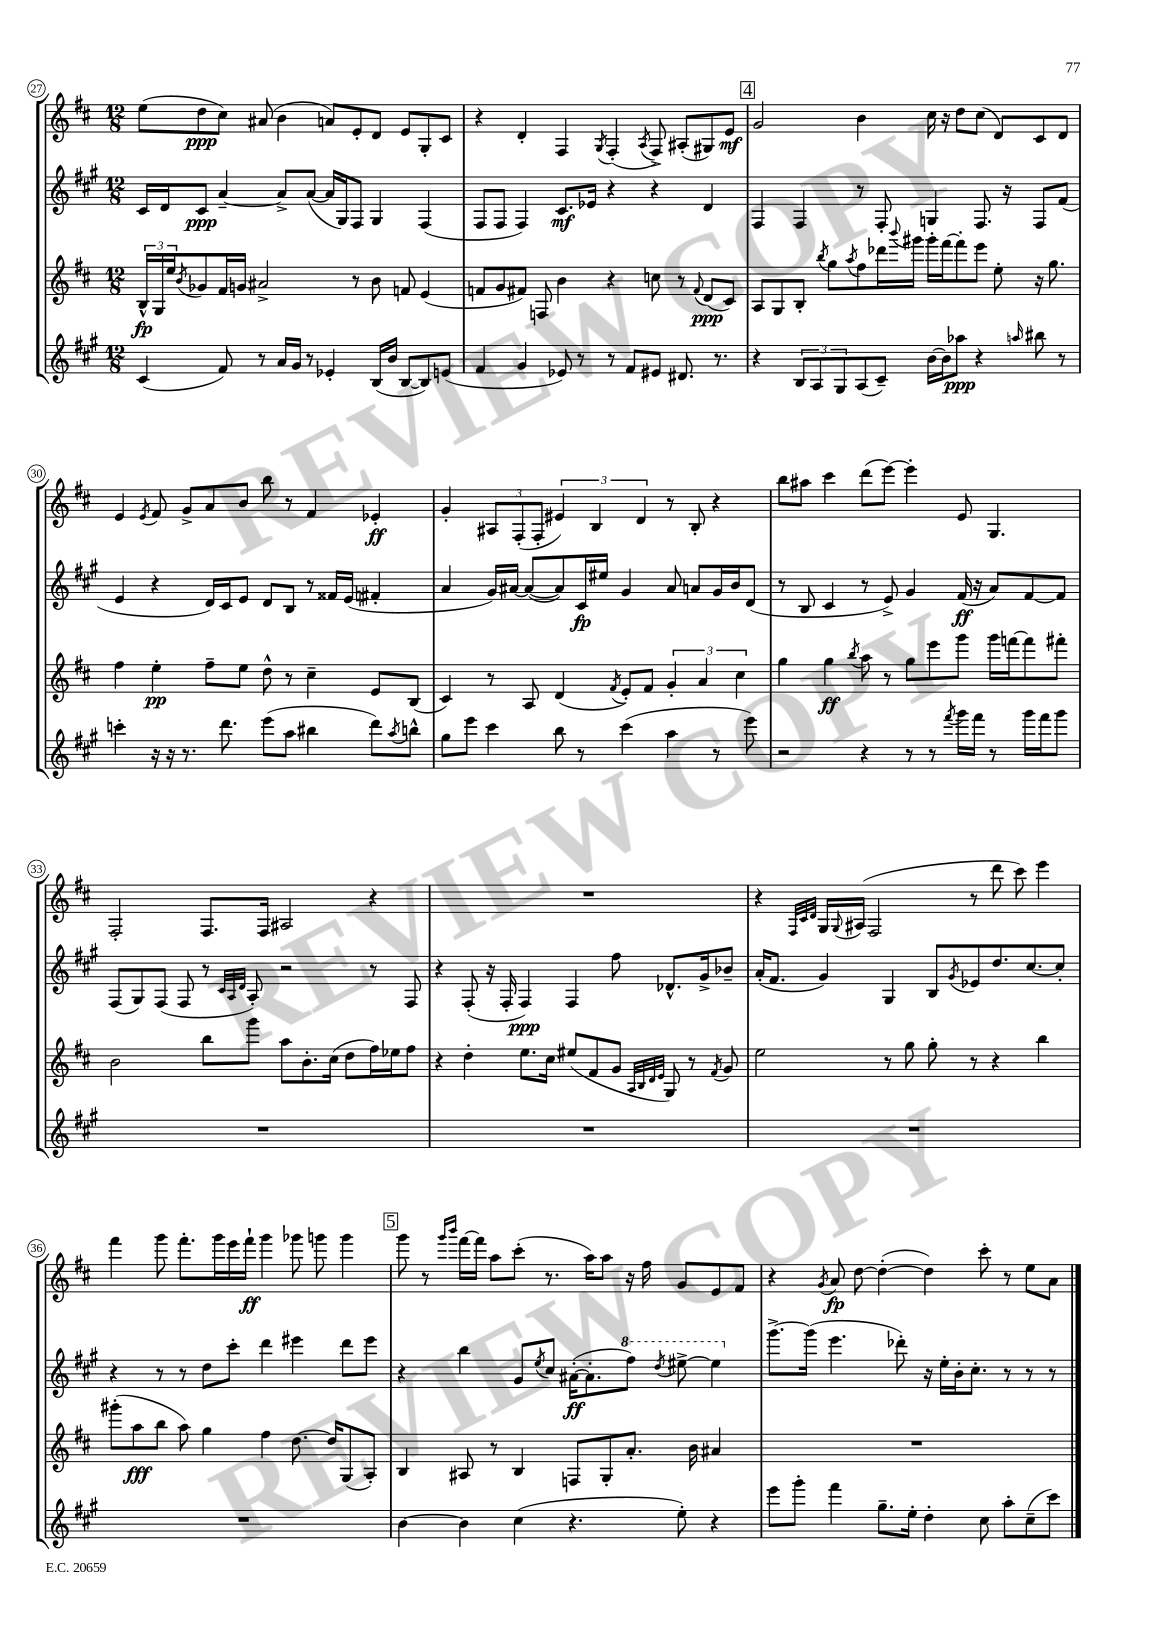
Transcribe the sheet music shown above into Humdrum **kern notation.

**kern	**kern	**kern	**kern
*staff4	*staff3	*staff2	*staff1
*clefG2	*clefG2	*clefG2	*clefG2
*k[f#c#g#]	*k[f#c#]	*k[f#c#g#]	*k[f#c#]
*M12/8	*M12/8	*M12/8	*M12/8
(4c#/	24B^^/LL	16c#/LL	(8ee\L
.	24G/	.	.
.	.	16d/J	.
.	24ee/J	.	.
.	8qb/	.	.
.	8g-/	8c#/J	8dd\
8f#/)	16f#/L	[4a~/	8cc#\J)
.	16g/JJ	.	.
8r	2a#^/	.	(8a#/
16a/LL	.	8a^/]L	4b\
16g#/JJ	.	.	.
8r	.	([8a/J	.
4e-'/	.	16a/]LL	8a/L)
.	.	16G#/J)	.
.	8r	8F#/J	8e'/
(16B/LL	8b\	4G#/	8d/J
16b/JJ	.	.	.
[8B/L	8f/	.	8e/L
8B/])	(4e/	(4F#/	8G'/
(8e/J	.	.	8c#/J
=	=	=	=
4f#/	8f/L	8F#/L	4r
.	8g/	8F#/J	.
4g#/	8f#/J)	4F#/)	4d'/
.	8F/	.	.
8e-/)	4b\	8.c#/L	4F#/
8r	.	.	.
.	.	16e-/Jk	.
.	.	.	8qG/
8r	4r	4r	(4F#'/
8f#/L	.	.	.
.	.	.	8qA/
8e#/J	8cc\	4r	8F#^/)
8.d#/	8r	.	(8A#'/L
.	8qqf#/	.	.
.	(8d/L	4d/	8G#/)
8.r	.	.	.
.	8c#/J)	.	8e/J
=	=	=	=
4r	8A/L	4F#/	2g/
.	8G/	.	.
12B/L	8B'/J	4F#/	.
12A/	.	.	.
.	8qbb/	.	.
.	8gg\L	.	.
12G#/	.	.	.
.	8qaa/	.	.
(8A/	8ff#\	8r	4b\
8c#~/J)	16ddd-\L	8F#'/	.
.	8qqbbb/	.	.
.	16ggg#\JJ	.	.
[16b\LL	16ggg#'\LL	4G/	16cc#\
16b\]J	[16fff#\J	.	16r
8aa-\J	8fff#'\]	.	8dd\L
4r	8eee\J	8.F#/	(8cc#\J
.	8ee'\	.	8d/L)
.	.	16r	.
16qqaa/	.	.	.
8bb#\	16r	8F#/L	8c#/
.	8.gg\	.	.
8r	.	(8f#/J	8d/J
=	=	=	=
4ccc'\	4ff#\	4e/	4e/
.	.	.	8qe/
16r	4ee'\	4r	8f#/
16r	.	.	.
8.r	.	.	8g^/L
.	8ff#~\L	16d/LL)	8a/
8.ddd\	.	16c#/J	.
.	8ee\J	8e/J	8b/J
(8eee\L	8dd^^\	8d/L	8bb\
8aa\J	8r	8B/J	8r
4bb#\	4cc#~\	8r	4f#/
.	.	16f##/LL	.
.	.	(16e/JJ	.
8ddd\L)	8e/L	4f#'/	4e-'/
8qaa/	.	.	.
8bb^^\J	(8B/J	.	.
=	=	=	=
8gg#\L	4c#/)	4a/	4g'/
8eee\J	.	.	.
4ccc#\	8r	16g#/LL)	12A#/L
.	.	[16a#/JJ	.
.	.	.	(12F#'/
.	8A/	(8a#/_L	.
.	.	.	12F#'/J
8bb\	(4d/	8a#/])	6e#/)
8r	.	16c#/L	.
.	.	.	6B/
.	.	16ee#/JJ	.
.	8qf#/	.	.
(4ccc#\	8e'/L)	4g#/	.
.	.	.	6d/
.	8f#/J	.	.
4aa\	6g'/	8a#/	8r
.	.	8a/L	8B'/
.	6a/	.	.
8r	.	16g#/L	4r
.	.	16b/J	.
.	6cc#\	.	.
8eee\)	.	(8d/J	.
=	=	=	=
2r	4gg\	8r	8bb\L
.	.	8B/	8aa#\J
.	4gg\	4c#/	4ccc#\
.	8qbb/	.	.
4r	8aa\	8r	(8ddd\L
.	8r	8e^/)	[8eee\J)
8r	8gg\L	4g#/	4eee'\]
8r	8eee\	.	.
8qfff#/	.	.	.
16ggg#\LL	8ggg\J	(16f#/	8e/
16fff#\JJ	.	16r	.
8r	16ggg\LL	8a/L)	4.G/
.	[16fff\J	.	.
16ggg#\LL	8fff\]	[8f#/	.
16fff#\J	.	.	.
8ggg#\J	8fff#'\J	8f#/]J	.
=	=	=	=
1.r	2b\	(8F#/L	2F#'/
.	.	8G#/)	.
.	.	(8F#/J	.
.	.	8F#/	.
.	8bb\L	8r	8.F#/L
.	.	32qqc#/LLL	.
.	.	32qqA/	.
.	.	32qqd/JJJ	.
.	8ggg\J	8A'/)	.
.	.	.	16F#/Jk
.	8aa\L	2r	2A#/
.	8.b'\	.	.
.	(16cc#\Jk	.	.
.	8dd\L	.	.
.	16ff#\L)	8r	4r
.	16ee-\J	.	.
.	8ff#\J	8F#/	.
=	=	=	=
1.r	4r	4r	1.r
.	4dd'\	(8F#'/	.
.	.	16r	.
.	.	16F#'/	.
.	8.ee\L	4F#/)	.
.	16cc#\Jk	.	.
.	(8ee#/L	4F#/	.
.	8f#/	.	.
.	8g/J	8ff#\	.
.	32qqA/LLL	.	.
.	32qqB/	.	.
.	32qqd/	.	.
.	32qqe/JJJ	.	.
.	8G/)	8.d-^^/L	.
.	8r	.	.
.	.	16g#^/k	.
.	8qf#/	.	.
.	8g/	8b-~/J	.
=	=	=	=
1.r	2ee\	(16a'/LK	4r
.	.	8.f#/J	.
.	.	.	32qqF#/LLL
.	.	.	32qqc#/
.	.	.	32qqd/JJJ
.	.	4g#/)	16G/LL
.	.	.	8qqG/
.	.	.	(16A#/JJ
.	.	.	2F#/
.	8r	4G#/	.
.	8gg\	.	.
.	8gg'\	8B/L	.
.	.	8qg#/	.
.	8r	8e-/	8r
.	4r	8.dd/	8ddd\
.	.	.	8ccc#\)
.	.	[8.cc#/	.
.	4bb\	.	4eee\
.	.	8cc#'/]J	.
=	=	=	=
1.r	(8ggg#'\L	4r	4fff#\
.	8aa\	.	.
.	8bb\J	8r	8ggg\
.	8aa\)	8r	8.fff#'\L
.	4gg\	8dd\L	.
.	.	.	16ggg\L
.	.	8ccc#'\J	16eee\
.	.	.	16fff#`\JJ
.	4ff#\	4ddd\	4ggg\
.	[8.dd\	4eee#\	8ggg-\
.	.	.	8ggg\
.	16dd/]LK	.	.
.	(8G/	8ddd\L	4ggg\
.	8A'/J)	8eee#\J	.
=	=	=	=
[4b\	4B/	4r	8ggg\
.	.	.	8r
.	.	.	16qqggg/LL
.	.	.	16qqbbb/JJ
4b\]	8A#/	4bb\	[16fff#\LL
.	.	.	16fff#\]JJ
.	8r	.	8aa\L
(4cc#\	4B/	8g#/L	(8ccc#'\J
.	.	8qee/	.
.	.	8cc#/J	8.r
4.r	8F/L	([16a#'\LK	.
.	.	8.a#'\]	16aa\LK)
.	8G'/	.	8aa\J
.	8.a'/J	8fff#\J)	16r
.	.	.	16ff#\
.	.	8qddd/	.
8ee'\)	.	[8eee#^\	8g/L
.	16b\	.	.
4r	4a#/	4eee#\]	8e/
.	.	.	8f#/J
=	=	=	=
8eee\L	1.r	[8.ggg#^\L	4r
8ggg#'\J	.	.	.
.	.	(16ggg#\]Jk	.
.	.	.	8qg/
4fff#\	.	4.eee\	8a/
.	.	.	[8dd\
8.gg#~\L	.	.	(4dd'\_
.	.	8ddd-'\)	.
16ee'\Jk	.	.	.
4dd'\	.	16r	4dd\])
.	.	16ee'\LL	.
.	.	16b'\J	.
.	.	8.cc#'\J	.
8cc#\	.	.	8ccc#'\
8aa'\L	.	8r	8r
(8cc#~\	.	8r	8ee\L
8ccc#\J)	.	8r	8a\J
==	==	==	==
*-	*-	*-	*-
